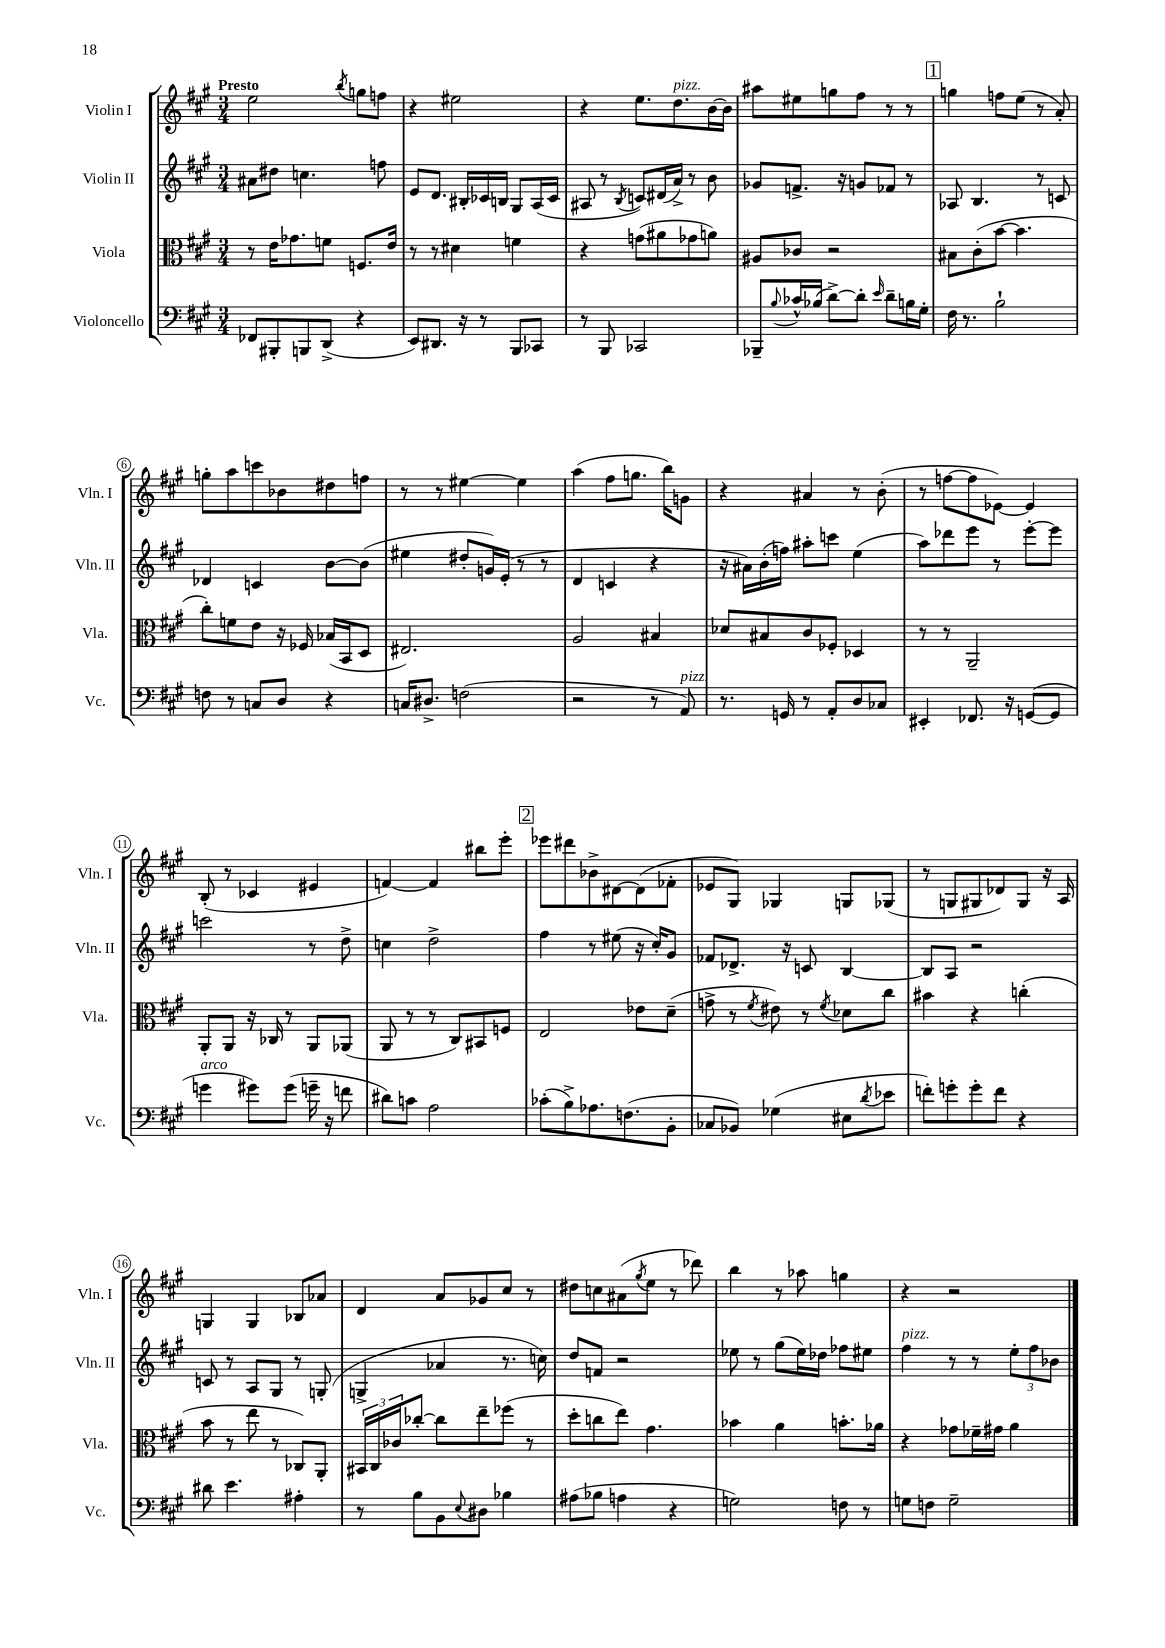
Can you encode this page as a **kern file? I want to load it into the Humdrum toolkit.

**kern	**kern	**kern	**kern
*part4	*part3	*part2	*part1
*staff4	*staff3	*staff2	*staff1
*I"Violoncello	*I"Viola	*I"Violin II	*I"Violin I
*I'Vc.	*I'Vla.	*I'Vln. II	*I'Vln. I
*clefF4	*clefC3	*clefG2	*clefG2
*k[f#c#g#]	*k[f#c#g#]	*k[f#c#g#]	*k[f#c#g#]
*M3/4	*M3/4	*M3/4	*M3/4
=1	=1	=1	=1
!	!	!	!LO:TX:a:B:t=Presto
8FF-X/L	8r	8a#X\L	2ee\
8BBB#X'/	16e\KL	8dd#X\J	.
.	8.g-X\	.	.
8BBBn/	.	4.ccn\	.
(8DD^/J	8fn\J	.	.
.	.	.	8qbb/
4r	8.Fn/L	.	8ggn\L
.	.	8ffn\	8ffn\J
.	16e/Jk	.	.
=2	=2	=2	=2
8EE/L)	8r	8e/L	4r
8.DD#X/J	8r	8.d/J	.
.	4d#X\	.	2ee#X\
16r	.	16B#X'/LL	.
8r	.	16c-X/	.
.	.	16Bn/JJ	.
8BBB/L	4fn\	8G#/L	.
8CC-X/J	.	(16A/L	.
.	.	16c-/JJ	.
=3	=3	=3	=3
8r	4r	8A#X/	4r
8BBB/	.	8r	.
.	.	8qB/	.
2CC-X/	(8gn\L	8cn/L)	8.ee\L
.	8a#X\	(16d#X/L	.
!	!	!	!LO:TX:a:i:t=pizz.
.	.	16a^/JJ)	8.dd\
.	8g-X\	8r	.
.	8an\J)	8b\	[16b\L
.	.	.	16b\JJ]
=4	=4	=4	=4
8BBB-X~/L	8A#X/L	8g-X/L	8aa#X\L
8qqB/	.	.	.
16c-X^^/L	8c-X/J	8.fn^/J	8ee#X\
(16B-X/JJ	.	.	.
[8d^\L)	2r	.	8ggn\
.	.	16r	.
8d'\J]	.	8gn/L	8ff#\J
16qqe/	.	.	.
8d~\L	.	8f-X/J	8r
16Bn\L	.	8r	8r
16G#'\JJ	.	.	.
!!LO:REH:place=s1:t=1
=5	=5	=5	=5
16F#\	8B#X\L	8A-X/	4ggn\
8.r	.	.	.
.	(8c#'\	4.B/	.
2B`\	[8b\J	.	8ffn\L
.	4.b\]	.	(8ee\J
.	.	8r	8r
.	.	8cn/	8a'/)
!!LO:LB:g=z
=6	=6	=6	=6
8Fn\	8cc#'\L)	4d-X/	8ggn'\L
8r	8fn\	.	8aa\
8Cn/L	8e\J	4cn/	8cccn\
8D/J	16r	.	8b-X\
.	16F-X/	.	.
4r	(16B-X/LL	[8b\L	8dd#X\
.	16BB/J	.	.
.	8D/J	(8b\J]	8ffn\J
=7	=7	=7	=7
16Cn/KL	2.E#X/)	4ee#X\	8r
8.D#X^/J	.	.	.
.	.	.	8r
(2Fn\	.	8dd#X'/L	[4ee#X\
.	.	16gn/L)	.
.	.	(16e'/JJ	.
.	.	8r	4ee#\]
.	.	8r	.
=8	=8	=8	=8
2r	2A/	4d/	(4aa\
.	.	4cn/	8ff#\L
.	.	.	8.ggn\J
8r	4B#X/	4r	.
.	.	.	16bb\KL)
!LO:TX:a:i:t=pizz.	!	!	!
8AA/)	.	.	8gn\J
=9	=9	=9	=9
8.r	8d-X/L	16r	4r
.	.	16a#X\LL)	.
.	8B#X/	(16b'\	.
16GGn/	.	16ffn\JJ)	.
8r	8c#/	8aa#X'\L	4a#X/
8AA'/L	8F-X'/J	8cccn\J	.
8D/	4D-X/	(4ee\	8r
8C-X/J	.	.	(8b'\
=10	=10	=10	=10
4EE#X'/	8r	8aa\L)	8r
.	8r	8ddd-X\	[8ffn\L
8.FF-X/	2AA~/	8eee\J	8ff\]
.	.	8r	[8e-X\J)
16r	.	.	.
([8GGn/L	.	[8eee'\L	4e-/]
8GG/J]	.	8eee\J]	.
!!LO:LB:g=z
=11	=11	=11	=11
!LO:TX:a:i:t=arco	!	!	!
4gn\	8AA'/L	2cccn\	(8B'/
.	8AA/J	.	8r
8g#X\L)	16r	.	4c-X/
.	16C-X/	.	.
(8g#\J	8r	.	.
16gn~\	8AA/L	8r	4e#X/
16r	.	.	.
8fn\	(8AA-X/J	8dd^\	.
=12	=12	=12	=12
8d#X\L)	8AA/	4ccn\	[4fn/)
8cn\J	8r	.	.
2A\	8r	2dd^\	4f/]
.	8C#/L)	.	.
.	8BB#X/	.	8bb#X\L
.	8Fn/J	.	8eee'\J
!!LO:REH:place=s1:t=2
=13	=13	=13	=13
(8c-X'\L	2E/	4ff#\	8eee-X\L
8B^\)	.	.	8ddd#X\
8.A-X\	.	8r	8b-X^\
.	.	(8ee#X\	[8d#X\
(8.Fn\	.	.	.
.	8e-X\L	16r	(8d#\]
.	.	16cc#'/KL)	.
8BB'\J	(8d~\J	8g#/J	8f-X'\J
=14	=14	=14	=14
8C-X/L	8gn^\	8f-X/L	8e-X/L
8BB-X/J)	8r	8.d-X^/J	8G#/J)
.	8qf#/	.	.
(4G-X\	8e#X\)	.	4G-X/
.	.	16r	.
.	8r	8cn/	.
.	8qf#/	.	.
8E#X\L	8d-X\L	[4B/	8Gn/L
8qd/	.	.	.
8e-X\J	8cc#\J	.	(8G-X/J
=15	=15	=15	=15
8fn'\L)	4b#X\	8B/L]	8r
8gn'\	.	8A/J	8Gn/L
8g'\	4r	2r	8G#X/
8f\J	.	.	8d-X/)
4r	(4ccn'\	.	8G#/J
.	.	.	16r
.	.	.	16A/
!!LO:LB:g=z
=16	=16	=16	=16
8d#X\	8b\	8cn/	4Gn/
4.e\	8r	8r	.
.	8ee\	8A/L	4G/
.	8r	8G#/J	.
4A#X'\	8C-X/L)	8r	8B-X/L
.	8AA'/J	(8Gn'/	8a-X/J
=17	=17	=17	=17
8r	24BB#X/LL	4Gn^/	4d/
.	24C#/	.	.
.	24c-X/J	.	.
8B\L	[8cc-X'/J	.	.
8BB\	8cc-\L]	4a-X/	8a/L
8qqE/	.	.	.
8D#X\J	8ee~\	.	8g-X/
4B-X\	(8ff-X\J	8.r	8cc#/J
.	8r	.	8r
.	.	16ccn\)	.
=18	=18	=18	=18
(8A#X\L	8dd'\L	8dd/L	8dd#X\L
8B-X\J	8ccn\	8fn/J	8ccn\
4An\	8ee\J)	2r	(8a#X\
.	.	.	8qgg#/
.	4.g#\	.	8ee\J
4r	.	.	8r
.	.	.	8ddd-X\)
=19	=19	=19	=19
2Gn\)	4b-X\	8ee-X\	4bb\
.	.	8r	.
.	4a\	(8gg#\L	8r
.	.	16ee-\L)	8aa-X\
.	.	16dd-X\JJ	.
8Fn\	8.bn'\L	8ff-X\L	4ggn\
8r	.	8ee#X\J	.
.	16a-X\Jk	.	.
=20	=20	=20	=20
!	!	!LO:TX:a:i:t=pizz.	!
8Gn\L	4r	4ff#\	4r
8Fn\J	.	.	.
2G~\	8g-X\L	8r	2r
.	16f-X~\L	8r	.
.	16g#X\JJ	.	.
.	4a\	12ee'\L	.
.	.	12ff#\	.
.	.	12b-X\J	.
==	==	==	==
*-	*-	*-	*-
